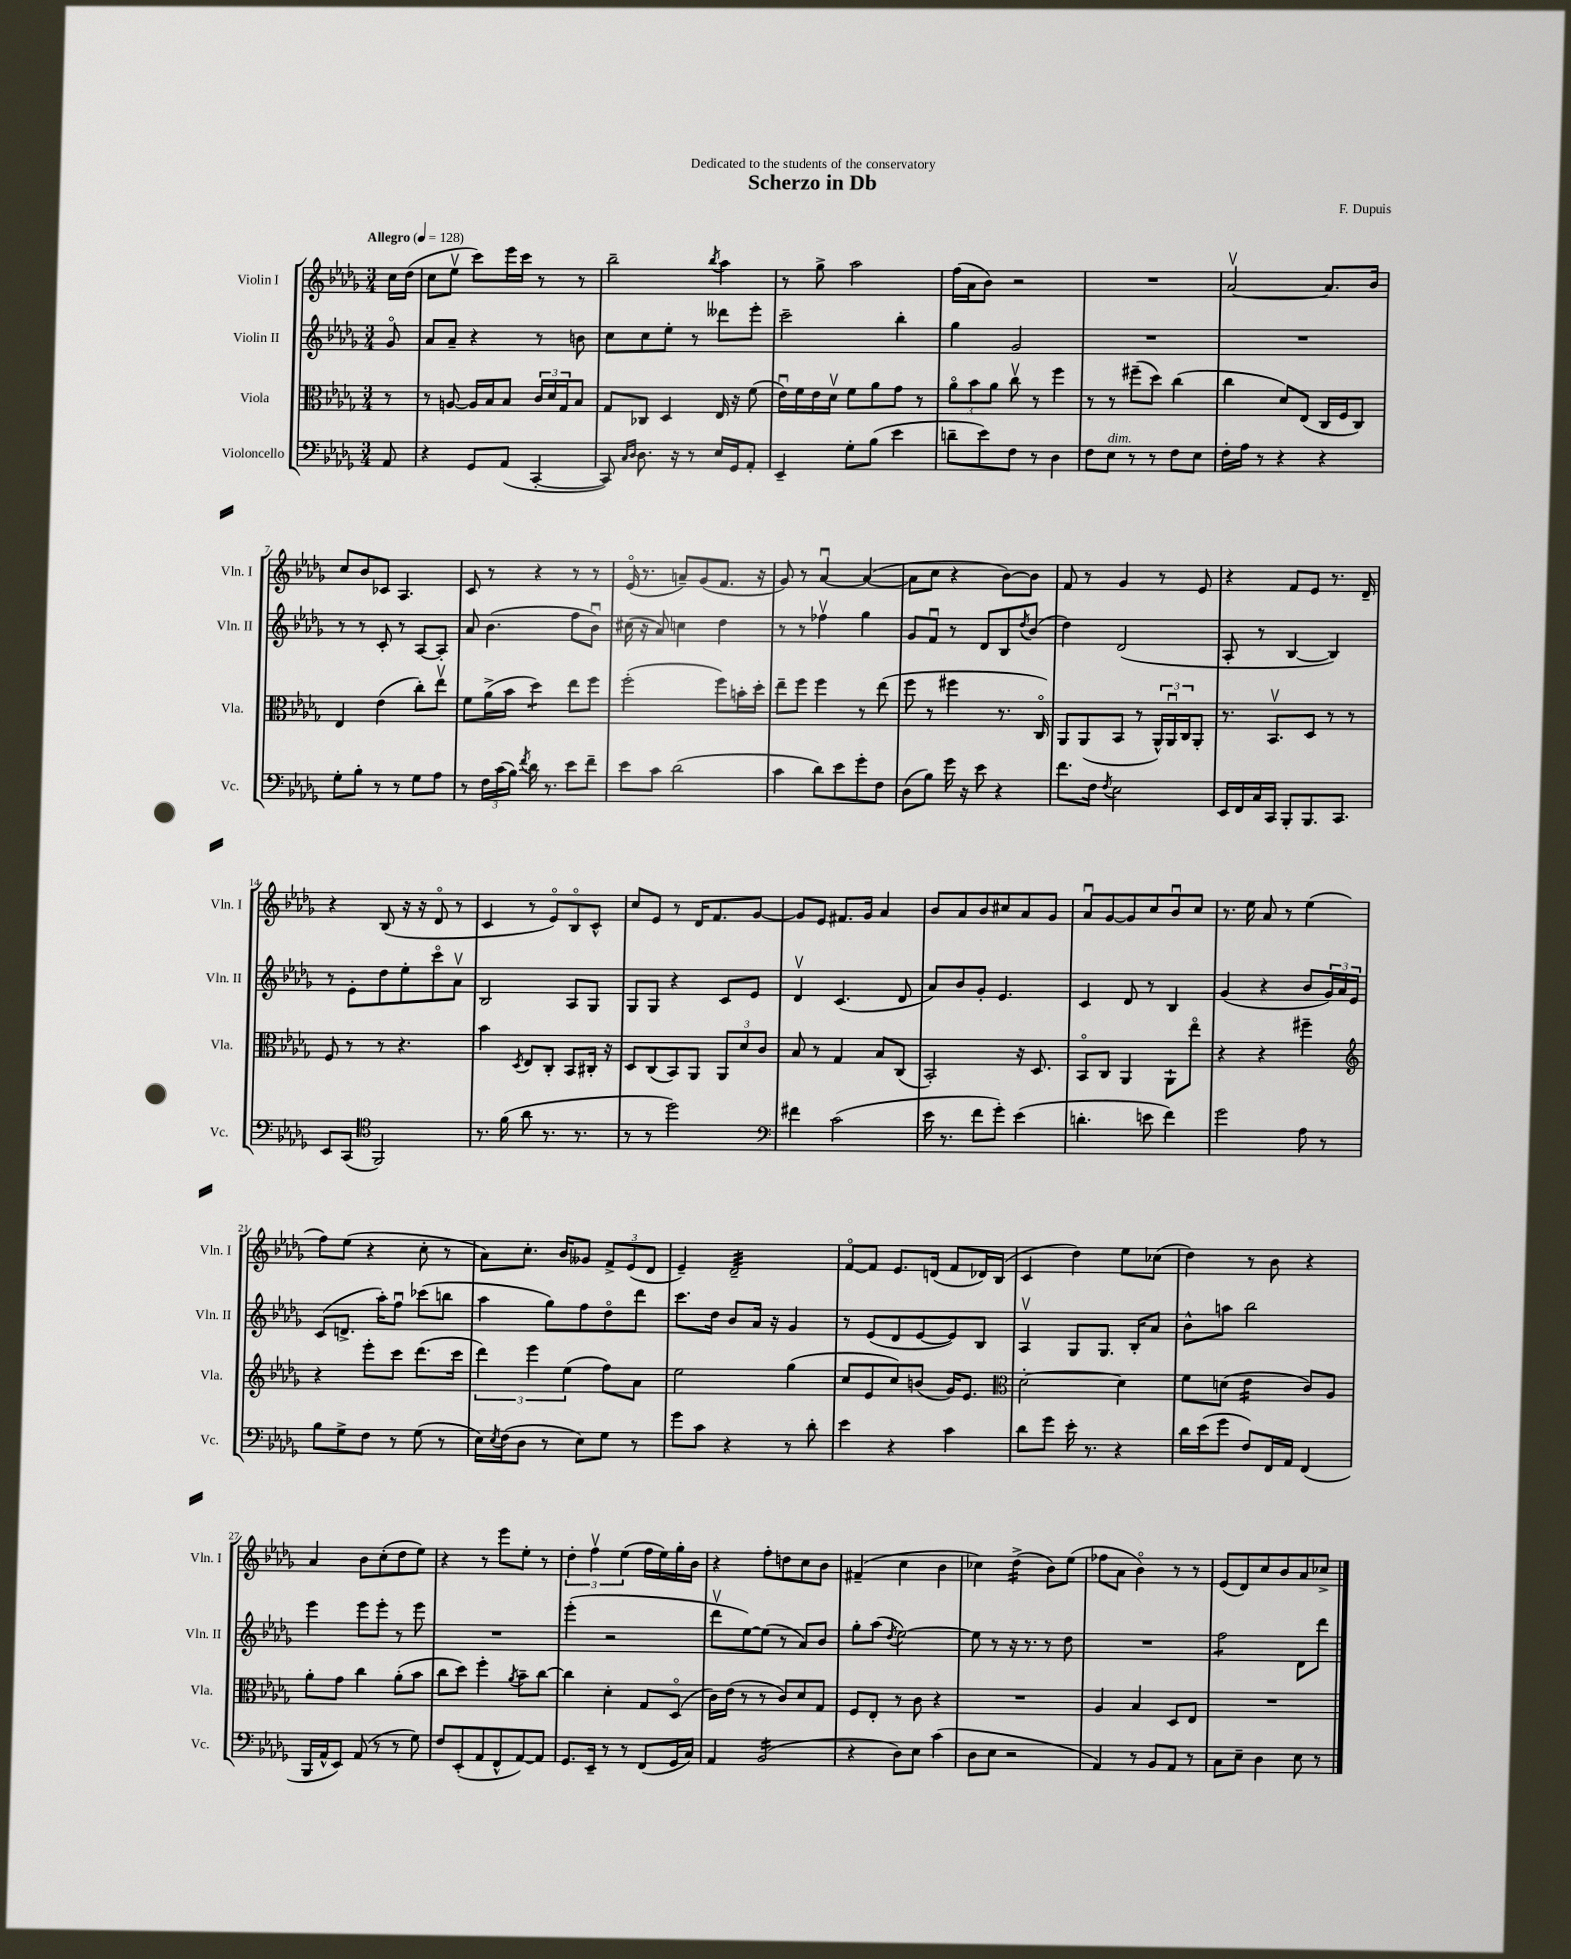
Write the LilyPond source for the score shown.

\header { title = "Scherzo in Db" composer = "F. Dupuis" dedication = "Dedicated to the students of the conservatory" }
<<
\new StaffGroup <<
\new Staff = "s0" \with { instrumentName = "Violin I" shortInstrumentName = "Vln. I" } {
    \clef treble \key des \major \numericTimeSignature \time 3/4 \partial 8 \tempo "Allegro" 4 = 128
    c''16 des''16( |
    c''8 ees''8\upbow c'''8) ees'''16 c'''16 r8 r8 |
    bes''2-- \acciaccatura { bes''8 } aes''4 |
    r8 ges''8-> aes''2 |
    f''16( aes'16 bes'8) r2 |
    R2. |
    aes'2~\upbow aes'8. bes'16 |
    c''8 bes'8 ces'8 aes4. |
    c'8 r8 r4 r8 r8 |
    ees'16\flageolet( r8. a'8--) ges'8( f'8. r16 |
    ges'8) r8 aes'4~\downbow aes'4~( |
    aes'8 c''8 r4 bes'8~) bes'8 |
    f'8 r8 ges'4 r8 ees'8 |
    r4 f'8 ees'8 r8. des'16-- |
    r4 bes8( r16 r16 des'8\flageolet r8 |
    c'4 r8 ees'8\flageolet) bes8\flageolet c'8-^ |
    c''8 ees'8 r8 des'16 f'8. ges'8~ |
    ges'8 ees'8 fis'8. ges'16 aes'4 |
    bes'8 aes'8 bes'8 cis''8 aes'8 ges'8 |
    aes'8\downbow ges'8~ ges'8 c''8 bes'8\downbow c''8 |
    r8. ees''16 aes'8 r8 ees''4( |
    f''8) ees''8( r4 c''8-. r8 |
    aes'8) c''8.-. bes'16 geses'8 \tuplet 3/2 { f'8-> ees'8( des'8 } |
    ees'4--) des'2:32-- |
    f'8~\flageolet f'8 ees'8. d'16( f'8 des'16) bes16( |
    c'4 des''4) ees''8 ces''8( |
    des''4) r8 bes'8 r4 |
    aes'4 bes'8 c''8-.( des''8 ees''8) |
    r4 r8 ees'''8 ees''8-. r8 |
    \tuplet 3/2 { des''4-. f''4\upbow ees''4( } f''16 ees''16) ges''16-. bes'16 |
    r4 f''8-. d''8 c''8 bes'8 |
    fis'4--( c''4 bes'4 |
    ces''4) des''4:16->( bes'8) ees''8( |
    fes''8 aes'8 bes'4\flageolet) r8 r8 |
    ees'8( des'8) c''8 bes'8 aes'8 ces''8-> \bar "|." |
}
\new Staff = "s1" \with { instrumentName = "Violin II" shortInstrumentName = "Vln. II" } {
    \clef treble \key des \major \numericTimeSignature \time 3/4 \partial 8
    ges'8\flageolet |
    aes'8 aes'8-- r4 r8 b'8 |
    c''8 c''8 ees''8-. r8 deses'''8 ees'''8-. |
    c'''2-- bes''4-. |
    ges''4 ges'2 |
    R2. |
    R2. |
    r8 r8 c'8-. r8 aes8~ aes8-. |
    aes'8 bes'4.( f''8 bes'8\downbow) |
    cis''16( r16 aes'8) c''4 des''4 |
    r8 r8 fes''4\upbow ges''4 |
    ges'8 f'8\downbow r8 des'8 bes8 \acciaccatura { des''8 } bes'8( |
    des''4) des'2( |
    aes8-. r8 bes4~ bes4) |
    r8 ees'8-. des''8 ees''8-. c'''8\flageolet aes'8\upbow |
    bes2 aes8 ges8 |
    ges8 ges8 r4 c'8 ees'8 |
    des'4\upbow c'4.( des'8 |
    aes'8) bes'8 ges'8-. ees'4. |
    c'4 des'8 r8 bes4 |
    ges'4( r4 bes'8 \tuplet 3/2 { ges'16) aes'16 ees'16 } |
    c'8( d'8.-> aes''16-.) f''8\downbow ces'''8( b''8 |
    aes''4 ges''8) f''8 des''8\flageolet des'''8 |
    c'''8. des''16 bes'8 aes'16 r16 ges'4 |
    r8 ees'8( des'8 ees'8~ ees'8) bes8 |
    aes4\upbow ges8 ges8. bes16-. aes'8 |
    bes'8-^ a''8 bes''2 |
    ees'''4 ees'''8 ees'''8-. r8 ees'''8 |
    R2. |
    ees'''4-.( r2 |
    des'''8\upbow ees''8~) ees''8( r8 aes'8) bes'8 |
    ges''8-. aes''8( \acciaccatura { des''8 } ees''2~) |
    ees''8 r8 r16 r8. r8 des''8 |
    R2. |
    f''2:8 des'8 des'''8 \bar "|." |
}
\new Staff = "s2" \with { instrumentName = "Viola" shortInstrumentName = "Vla." } {
    \clef alto \key des \major \numericTimeSignature \time 3/4 \partial 8
    r8 |
    r8 a8~ a16 bes16 bes8 \tuplet 3/2 { c'16 des'16 ges16 } bes8 |
    ges8 ces8 des4 ees16 r16 f'8( |
    ees'16\downbow) f'16 ees'16 des'16\upbow f'8 aes'8 ges'8 r8 |
    \tuplet 3/2 { aes'8\flageolet bes'8 aes'8 } c''8\upbow r8 f''4 |
    r8 r8 fis''8--( des''8) c''4( |
    c''4 des'8) ees8( c16 f16 c8) |
    ees4 ees'4( c''8-.) ees''8\upbow |
    f'8 aes'16->( bes'16 des''4:8) ees''8 f''8 |
    f''2-.( f''8) b'16-. des''16-. |
    ees''8-- f''8 f''4 r8 ees''8( |
    f''8 r8 fis''4 r8. c16\flageolet) |
    aes,8 aes,8( bes,8 r8 \tuplet 3/2 { aes,16-^) aes,16\downbow c16 } aes,8-. |
    r8. bes,8.\upbow des8 r8 r8 |
    f8 r8 r8 r4. |
    bes'4 \acciaccatura { des8 } ees8 c8-. bes,8 cis16-. r16 |
    des8 c8( bes,8) aes,8 \tuplet 3/2 { aes,8 des'8 c'8 } |
    bes8 r8 ges4 bes8 c8( |
    bes,2-.) r16 des8. |
    bes,8\flageolet c8 aes,4 aes,8-! ees''8\flageolet |
    r4 r4 fis''4-- |
    \clef treble r4 ees'''8-. c'''8 des'''8.( c'''16 |
    \tuplet 3/2 { des'''4) ees'''4 ees''4( } f''8) aes'8 |
    ees''2 ges''4( |
    c''8 ees'8 c''8) b'8( ges'16) ees'8. |
    \clef alto des'2~-. des'4 |
    f'8 d'8( ees'4:16 c'8) aes8 |
    aes'8-. ges'8 c''4 aes'8-.( bes'8 |
    c''8 des''8) f''4-. \acciaccatura { aes'8 } bes'8-- c''8~ |
    c''4 des'4-. ges8 des8\flageolet( |
    c'16) ees'16( r8 r8 c'8) des'8 ges8 |
    f8 ees8-. r8 c'8 r4 |
    R2. |
    aes4 bes4 des8 ees8 |
    R2. \bar "|." |
}
\new Staff = "s3" \with { instrumentName = "Violoncello" shortInstrumentName = "Vc." } {
    \clef bass \key des \major \numericTimeSignature \time 3/4 \partial 8
    aes,8 |
    r4 ges,8 aes,8( c,4~-. |
    c,8) \grace { c16 des16 } des8. r16 r8 ees16 ges,16 aes,8-. |
    ees,4-- ges8-. bes8( ees'4 |
    d'8-- ees'8) f8 r8 des4 |
    f8 ees8^\markup { \italic "dim." } r8 r8 f8 ees8 |
    f16-. aes16 r8 r4 r4 |
    ges8-. bes8-. r8 r8 ges8 aes8 |
    r8 \tuplet 3/2 { f16 c'16( bes16) } \acciaccatura { f'8 } des'16 r8. ees'8 f'8-- |
    ees'8 c'8 des'2( |
    c'4 des'8) ees'8 ges'8-. f8 |
    des8( bes8) ges'16 r16 ees'8 r4 |
    f'8. f16 \acciaccatura { f8 } ees2 |
    ees,16 f,16 c16 c,16 bes,,8-. bes,,8. c,8. |
    ees,8 c,8( \clef tenor f,2) |
    r8. f'16( aes'8 r8. r8. |
    r8 r8 des''2) |
    \clef bass fis'4 c'2( |
    ees'16 r8. f'8 ges'8-.) ees'4( |
    d'4.-. e'8 f'4) |
    ges'2 aes8 r8 |
    bes8 ges8-> f8 r8 ges8( r8 |
    ees16) \acciaccatura { ees8 } f16( des8 r8 ees8) ges8 r8 |
    ges'8 c'8 r4 r8 des'8-. |
    ees'4 r4 c'4 |
    des'8 ges'8 ees'16-. r8. r4 |
    des'16 ees'16( ges'8 f8) f,16 aes,16 f,4( |
    bes,,16 aes,16-^ ees,8) aes,8( r8 r8 ges8) |
    f8 ees,8-.( aes,8 f,8-^ aes,8~) aes,8 |
    ges,8. ees,16-- r8 r8 f,8( ges,16 c16) |
    aes,4 bes,2:16( |
    r4 des8) ees8 c'4( |
    des8 ees8 r2 |
    aes,4) r8 bes,8 aes,8 r8 |
    c8 ees8-- des4 ees8 r8 \bar "|." |
}
>>
>>
